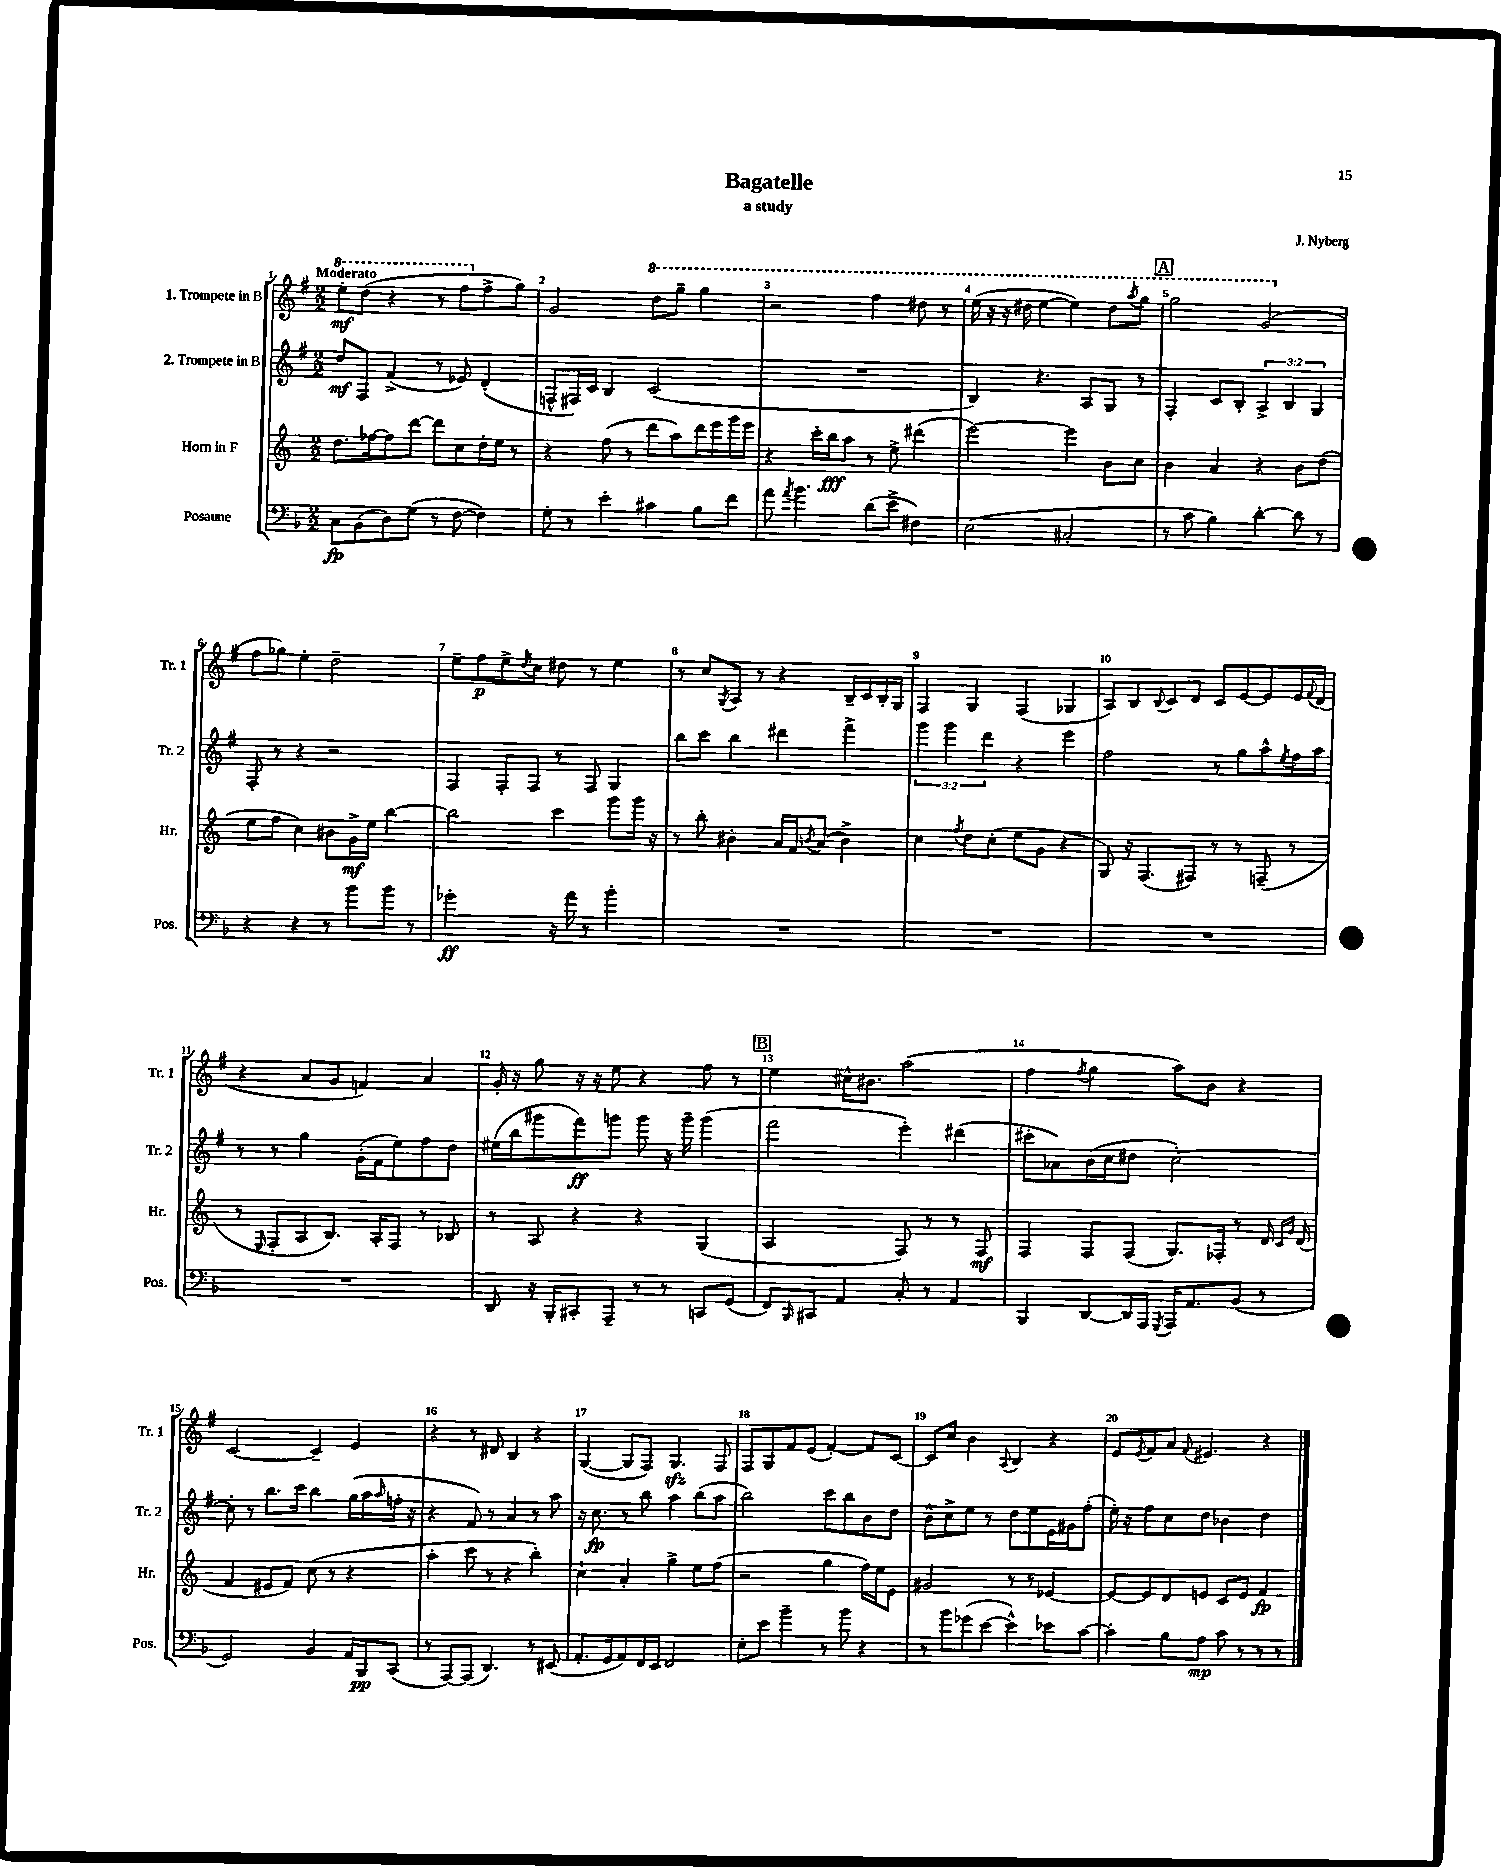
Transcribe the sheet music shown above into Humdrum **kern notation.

**kern	**kern	**kern	**kern
*staff4	*staff3	*staff2	*staff1
*clefF4	*clefG2	*clefG2	*clefG2
*k[b-]	*k[]	*k[f#]	*k[f#]
*M2/2	*M2/2	*M2/2	*M2/2
8C	8.dd	8dd	8eee'
(8BB-	.	8F#	(8ddd
.	[16ff-	.	.
8D)	8ff-]	(4f#^	4r
(8G	[8ddd	.	.
8r	8ddd]	8r	8r
[8F	8cc	8e-)	8fff#
4F])	16dd'	(4d'	8ff#^
.	16ee	.	.
.	8r	.	8gg)
=	=	=	=
8G'	4r	8F^^	2g
8r	.	16F#)	.
.	.	16c	.
4e'	(8ff	4B	.
.	8r	.	.
4c#	8ddd	(2c	8ddd
.	8aa)	.	8ggg~
8B-	16ddd	.	4ggg
.	16eee	.	.
8f	16ggg	.	.
.	16eee	.	.
=	=	=	=
8a	4r	1r	2r
8qa	.	.	.
4.b-	.	.	.
.	16ccc'	.	.
.	16bb	.	.
.	8aa	.	.
(8d	8r	.	4fff#
8e^	8ee^	.	.
4F#)	(4ddd#	.	8ddd#
.	.	.	8r
=	=	=	=
(2E	[2eee)	4B)	(16eee
.	.	.	16r
.	.	.	16r
.	.	.	16ddd#
.	.	4.r	[4eee
2C#'	4eee]	.	4eee])
.	.	8A	.
.	8b	8G	8ddd#
.	.	.	8qaaa
.	8cc	8r	8ggg
=	=	=	=
8r	4b	4F#'	2ggg
8c	.	.	.
4B-)	4a	8c	.
.	.	8B'	.
[4d'	4r	6A^	(2gg
.	.	6B	.
8d]	8b	.	.
.	.	6G	.
8r	(8dd	.	.
=	=	=	=
4r	8ee	8F#'	8ff#
.	8ff	8r	8gg-)
4r	4cc)	4r	4ee'
8r	8b#	2r	2dd~
8b-	16g^	.	.
.	16ee	.	.
8b-	[4bb	.	.
8r	.	.	.
=	=	=	=
2g-'	2bb]	4F#	8ee~
.	.	.	8ff#
.	.	8F#'	8ee^
.	.	.	8qdd
.	.	8F#	8cc
16r	4ccc	8r	8dd#
16a	.	.	.
8r	.	8F#	8r
4b-'	8ggg	4G	4ee
.	16ggg	.	.
.	16r	.	.
=	=	=	=
1r	8r	8bb	8r
.	8bb'	8ccc	8cc
.	.	.	8qG
.	4b#'	4bb	8A
.	.	.	8r
.	16a	4ddd#	4r
.	16f	.	.
.	8qb	.	.
.	(8a	.	.
.	4b^)	4fff#^	16B~
.	.	.	16c
.	.	.	16B'
.	.	.	16G
=	=	=	=
1r	4cc	6ggg	4F#
.	.	6ggg	.
.	8qff	.	.
.	8dd	.	4G
.	.	6ddd	.
.	(8cc'	.	.
.	8ee	4r	(4F#
.	8g	.	.
.	4r	4eee	4G-
=	=	=	=
1r	8G)	2ff#	8A)
.	16r	.	8B
.	(8.F	.	.
.	.	.	8qqB
.	.	.	8c
.	8F#)	.	8d
.	8r	8r	8c
.	8r	8gg	[8e
.	(8F~	8aa^^	8e]
.	.	8qee	.
.	8r	16ff#	16e
.	.	.	8qqf#
.	.	16aa	(16d
=	=	=	=
1r	8r	8r	4r
.	16qqE	.	.
.	8F'	8r	.
.	8A	4gg	8a
.	8.B)	.	8g
.	.	(16g'	4f)
.	16A'	16f#	.
.	8F	8ee)	.
.	8r	8ff#	4a
.	8B-	8dd	.
=	=	=	=
8DD	8r	(16ee#	16g'
.	.	16bb	16r
16r	8A	8ggg#	8gg
16BBB-'	.	.	.
8CC#'	4r	8fff#)	16r
.	.	.	16r
8AAA~	.	8ggg	8ee
8r	4r	8ggg	4r
8r	.	16r	.
.	.	16ggg~	.
8CC	(4G	(4ggg	8ff#
(8GG	.	.	8r
=	=	=	=
8FF)	2A	2fff#	4ee
16qqBBB-	.	.	.
8CC#	.	.	.
4AA	.	.	16cc#^^
.	.	.	8.b#
8C'	8F)	4eee')	(2aa
8r	8r	.	.
4AA	8r	(4ddd#	.
.	8F	.	.
=	=	=	=
4BBB-	4F	8ccc#'	4ff#
.	.	8a-)	.
.	.	.	8qff#
[8DD	8F	(16b	4gg
.	.	16cc	.
16DD]	(8F	8dd#	.
16AAA	.	.	.
8qGGG	.	.	.
16AAA	8.G)	[2cc')	8aa)
8.AA	.	.	.
.	.	.	8b
.	16F-'	.	.
(8BB-	8r	.	4r
8r	16d	.	.
.	16qqc	.	.
.	16qqg	.	.
.	(16d	.	.
=	=	=	=
2GG)	4f	8cc']	[2c
.	.	8r	.
.	8e#	8.bb	.
.	8f)	.	.
.	.	16ccc	.
4BB-	(8cc	4bb	4c~]
.	8r	.	.
16AA	4r	(16gg	4e
16BBB-	.	16aa	.
.	.	16qqaa	.
(8CC	.	16ff'	.
.	.	16r	.
=	=	=	=
8r	4aa'	4r	4r
[8AAA)	.	.	.
(8AAA]	8ccc	8f#)	8r
4.DD)	8r	8r	8d#
.	4r	4a	4B
8r	4bb')	8r	4r
(8EE#	.	8aa	.
=	=	=	=
8.AA'	4cc`	16r	([4G
.	.	8.cc	.
16GG	.	.	.
8AA)	4a'	8r	8G]
16FF	.	8bb	8F#)
16EE	.	.	.
2FF	4gg^	4aa	4.G
.	8ee	(8bb	.
.	(8ff	8aa	8F#
=	=	=	=
8E'	2r	2bb)	8F#
8e	.	.	8G
4b-~	.	.	8f#
.	.	.	(8e
8r	4gg	8ccc	[4f#')
8b-	.	8bb	.
4r	16ff)	8b	8f#]
.	16ee	.	.
.	8e	8dd	[8c
=	=	=	=
8r	2g#	8b^^	8c]
8b-	.	8cc^	8cc
(8g-	.	8ee	4b
[8e	.	8r	.
.	.	.	8qqA
4e^^])	8r	8dd	4B
.	8r	8ee	.
8e-	[4e-	16e	4r
.	.	16g#	.
[8c	.	(8ff#'	.
=	=	=	=
4c']	8e-_	16ee')	8e
.	.	16r	.
.	.	.	8qe
.	8e-]	8ff#	8f#
8B-	8d	8cc	8a
.	.	.	8qqf#
8A	8e	8dd	4.e#
8c	8c	4b-	.
8r	8e	.	.
8r	4f	4dd	4r
8r	.	.	.
==	==	==	==
*-	*-	*-	*-
